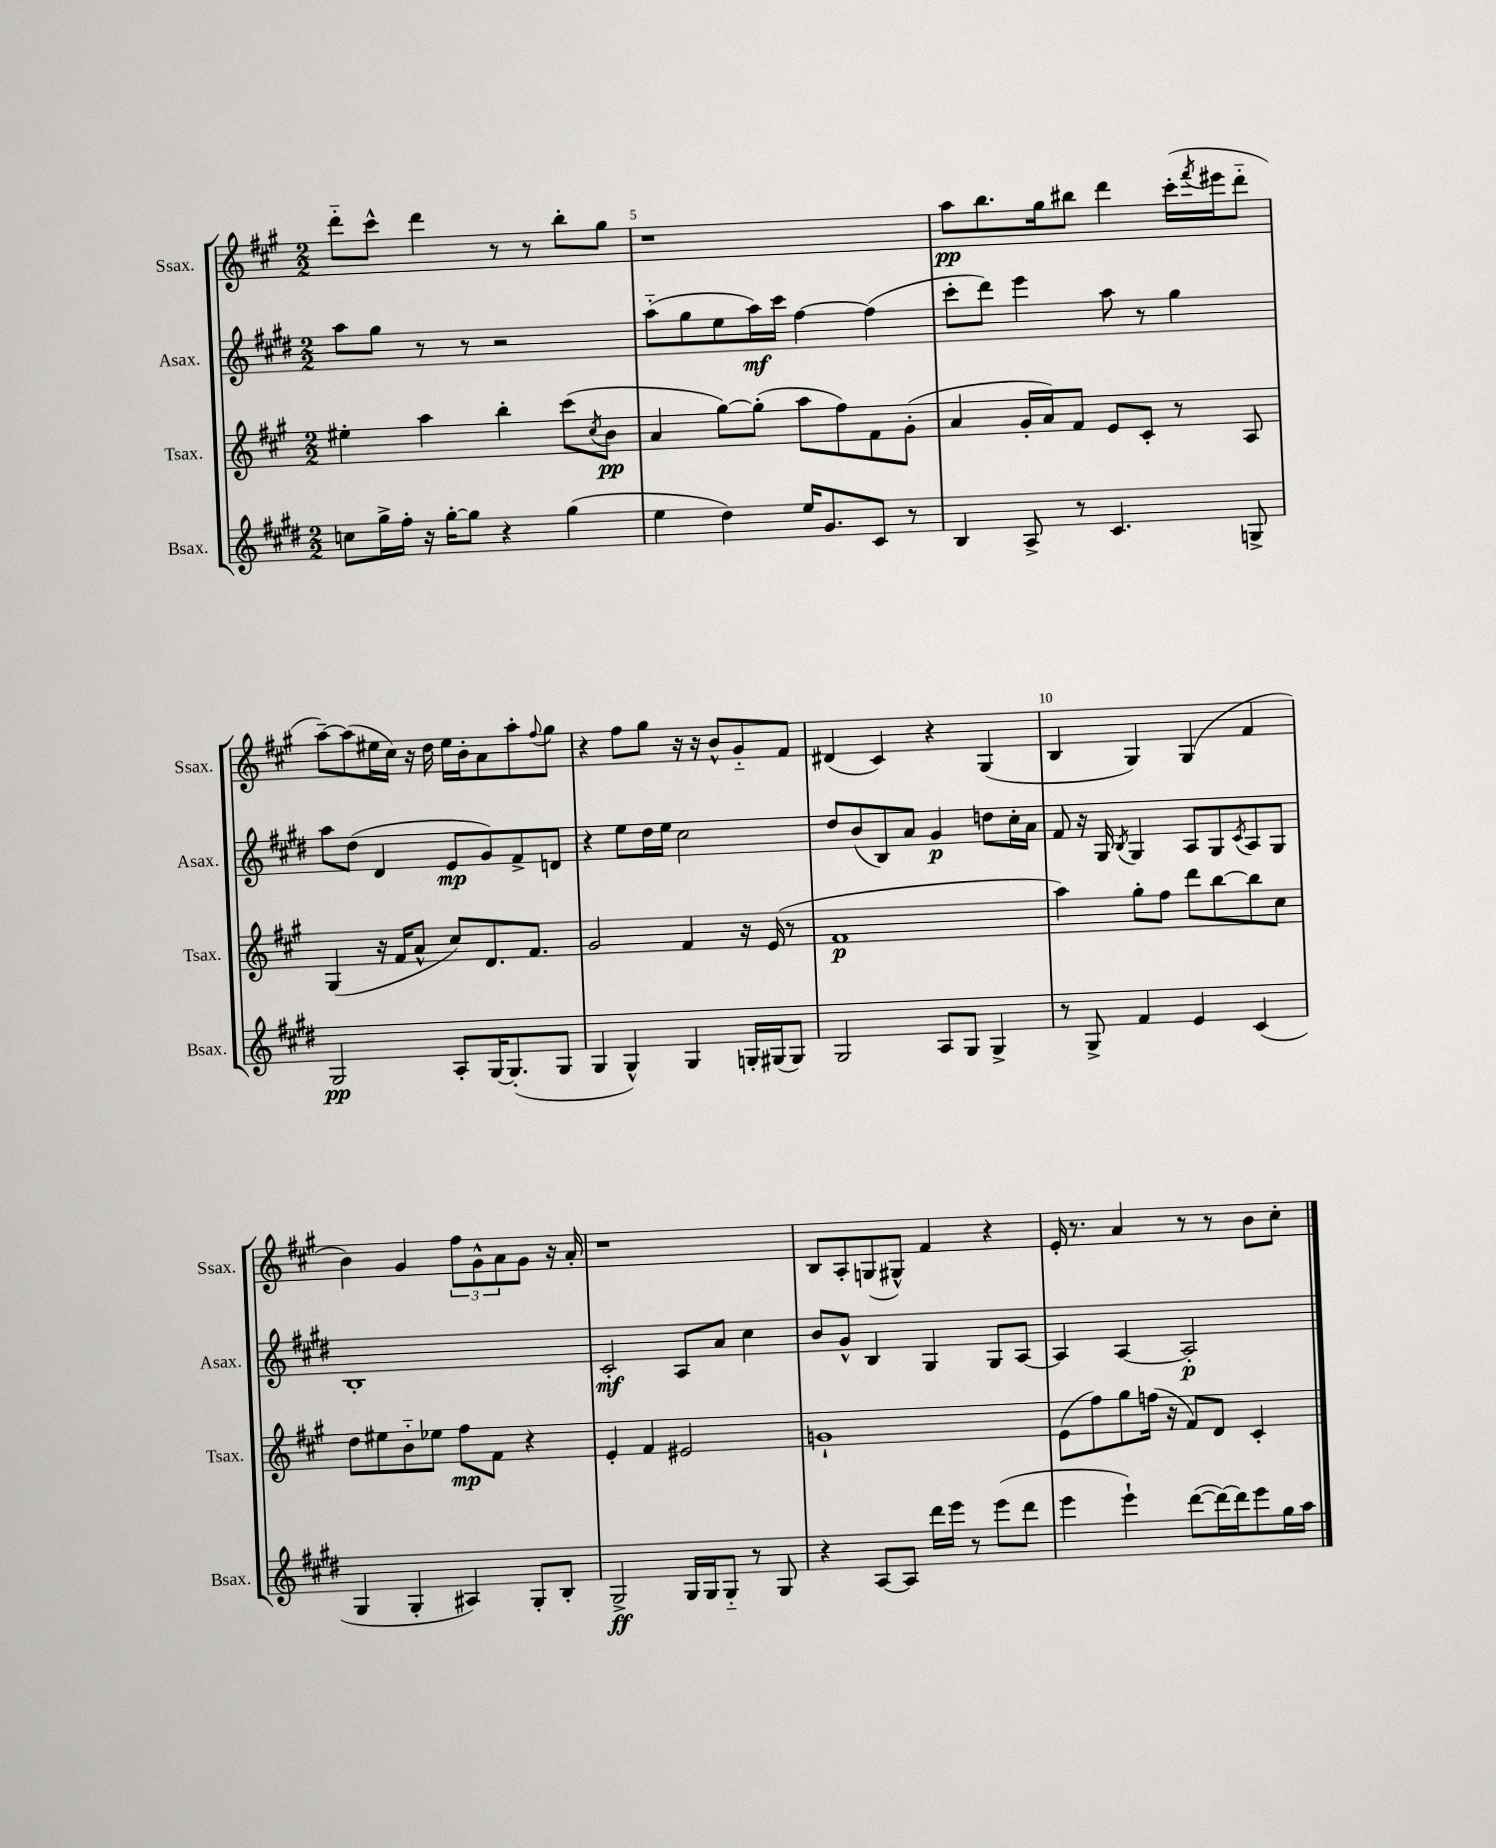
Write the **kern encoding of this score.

**kern	**kern	**kern	**kern
*staff4	*staff3	*staff2	*staff1
*clefG2	*clefG2	*clefG2	*clefG2
*k[f#c#g#d#]	*k[f#c#g#]	*k[f#c#g#d#]	*k[f#c#g#]
*M2/2	*M2/2	*M2/2	*M2/2
8cc	4ee#'	8aa	8ddd'~
16gg#^	.	8gg#	8ccc#^^
16ff#'	.	.	.
16r	4aa	8r	4ddd
[16gg#'	.	.	.
8gg#]	.	8r	.
4r	4bb'	2r	8r
.	.	.	8r
(4gg#	(8ccc#	.	8bb'
.	8qcc#	.	.
.	8b	.	8gg#
=	=	=	=
4ee	4a	(8aa'~	1r
.	.	8gg#	.
4dd#)	[8gg#)	8ee	.
.	(8gg#']	16aa)	.
.	.	16ccc#	.
16ee	8aa	[4ff#	.
8.g#	.	.	.
.	8ff#)	.	.
8c#	8f#	(4ff#]	.
8r	(8g#'	.	.
=	=	=	=
4B	4a	8ccc#'	8aa
.	.	8ddd#)	8.bb
8A^	16g#'	4eee	.
.	16a)	.	16gg#
8r	8f#	.	8bb#
4.c#	8e	8aa	4ddd
.	8c#'	8r	.
.	8r	4gg#	(16ccc#'
.	.	.	8qfff#
.	.	.	16eee#
8G^	8A	.	8ddd'~
=	=	=	=
2G#	(4G#	8aa	[8aa~)
.	.	(8dd#	(8aa]
.	16r	4d#	16ee#
.	16f#	.	16cc#)
.	8a^^	.	16r
.	.	.	16dd
8A'	8cc#)	8e	16ee#
.	.	.	16b'
[16G#	8.d	8g#)	8a
(8.G#']	.	.	.
.	.	8f#^	8aa'
.	8.f#	.	.
.	.	.	8qqff#
8G#	.	8d	8gg#
=	=	=	=
4G#	2g#	4r	4r
4G#^^)	.	8ee	8ff#
.	.	16dd#	8gg#
.	.	16ee	.
4G#	4f#	2cc#	16r
.	.	.	16r
.	.	.	8b^^
16G'	16r	.	8g#'~
(16G#	(16e	.	.
8G#)	8r	.	8f#
=	=	=	=
2G#	1f#	8dd#	(4d#
.	.	(8b	.
.	.	8B)	4c#)
.	.	8a	.
8A	.	4g#	4r
8G#	.	.	.
4G#^	.	8dd	(4G#
.	.	16cc#'	.
.	.	16a	.
=	=	=	=
8r	4aa)	8f#	4B
8G#^	.	16r	.
.	.	16G#	.
.	.	8qB	.
4f#	8gg#'	4G#	4G#)
.	8ff#	.	.
4e	8ddd	8A	(4G#
.	[8bb	8G#	.
.	.	8qc#	.
(4c#	8bb]	8A	4f#
.	8cc#	8G#	.
=	=	=	=
4G#	8dd	1B'	4b)
.	8ee#	.	.
4G#'	8b'~	.	4g#
.	8ee-	.	.
4A#)	8ff#	.	12ff#
.	.	.	12g#^^
.	8f#	.	.
.	.	.	12a
8G#'	4r	.	8g#
8B'	.	.	16r
.	.	.	16a'
=	=	=	=
2G#^	4e'	2c#'	1r
.	4f#	.	.
16G#	2e#	8A	.
16G#	.	.	.
8G#'~	.	8a	.
8r	.	4cc#	.
8G#	.	.	.
=	=	=	=
4r	1g`	8b	8B
.	.	8g#^^	8A'
[8A	.	4B	(8G
8A]	.	.	8G#^^)
16ddd#	.	4G#	4f#
16eee	.	.	.
8r	.	.	.
(8eee	.	8G#	4r
8ddd#	.	[8A	.
=	=	=	=
4eee	(8e	4A]	16e'
.	.	.	8.r
.	8ff#)	.	.
4eee`)	8gg#	[4A	4a
.	(16ff	.	.
.	16r	.	.
([8ddd#	8f#)	2A']	8r
16ddd#_)	8d	.	8r
16ddd#]	.	.	.
8eee	4c#'	.	8b
16gg#	.	.	8cc#'
16aa	.	.	.
==	==	==	==
*-	*-	*-	*-
